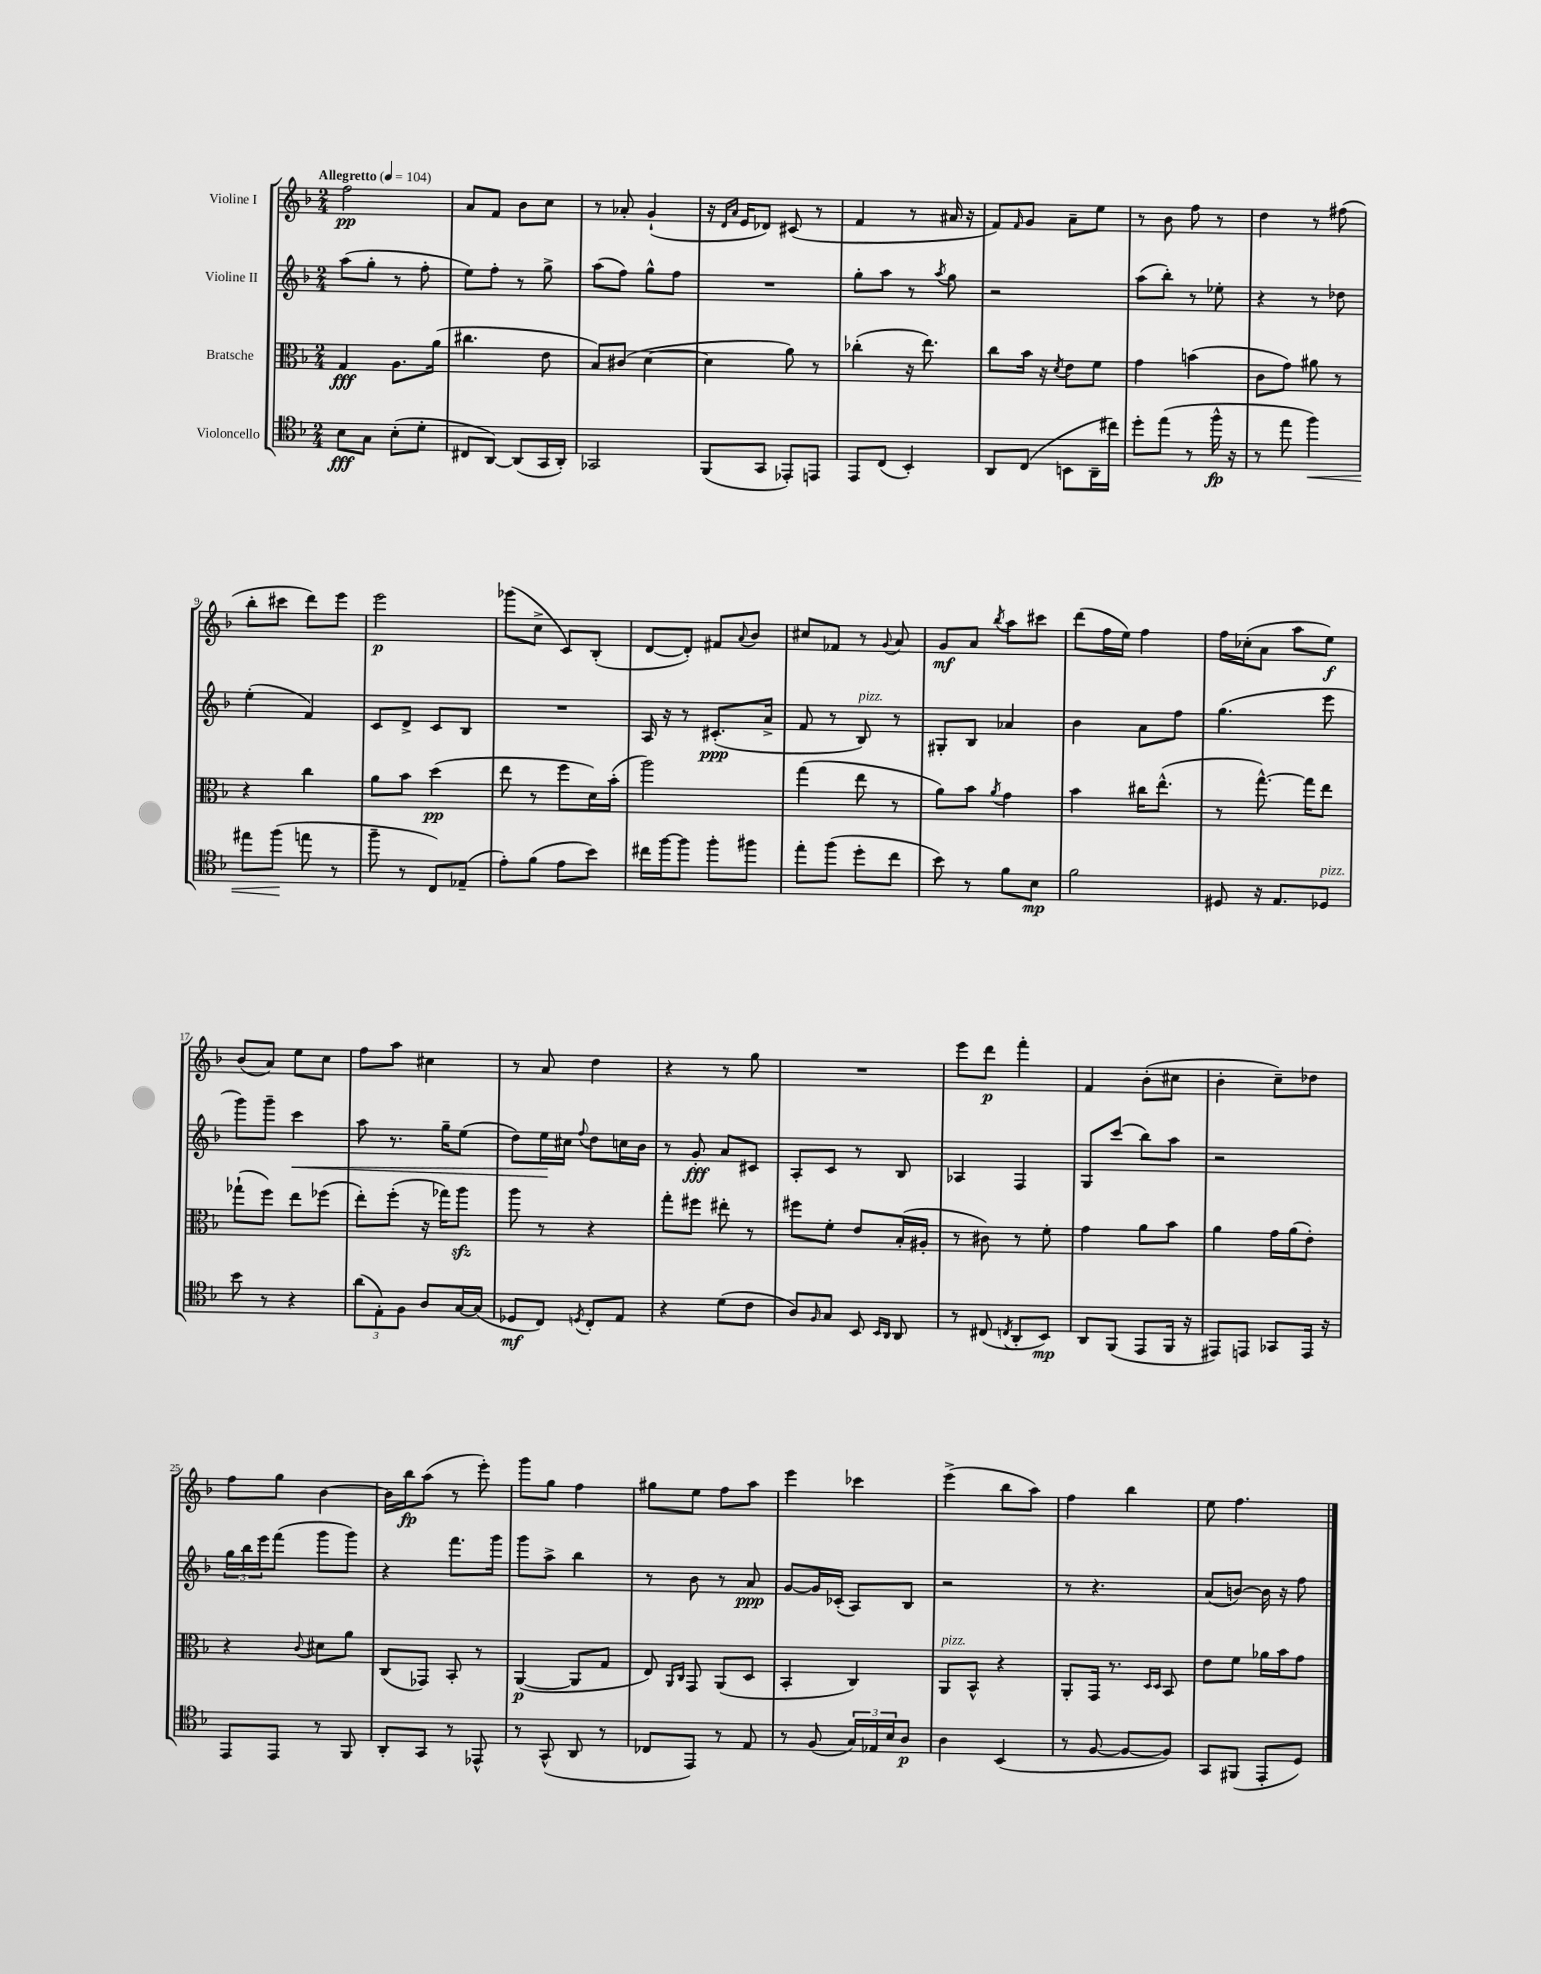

**kern	**dynam	**kern	**dynam	**kern	**dynam	**kern	**dynam
*part4	*part4	*part3	*part3	*part2	*part2	*part1	*part1
*staff4	*staff4	*staff3	*staff3	*staff2	*staff2	*staff1	*staff1
*I"Violoncello	*	*I"Bratsche	*	*I"Violine II	*	*I"Violine I	*
*clefC4	*	*clefC3	*	*clefG2	*	*clefG2	*
*k[b-]	*	*k[b-]	*	*k[b-]	*	*k[b-]	*
*M2/4	*	*M2/4	*	*M2/4	*	*M2/4	*
*MM104	*	*MM104	*	*MM104	*	*MM104	*
=1	=1	=1	=1	=1	=1	=1	=1
!	!	!	!	!	!	!LO:TX:a:B:t=Allegretto	!
8B-\L	fff	4G/	fff	(8aa\L	.	2ff\	pp
8G\J	.	.	.	8gg'\J	.	.	.
(8B-'\L	.	8.A\L	.	8r	.	.	.
8d'\J	.	.	.	8ff'\	.	.	.
.	.	(16a\Jk	.	.	.	.	.
=2	=2	=2	=2	=2	=2	=2	=2
8C#X/L	.	4.cc#X\	.	8ee\L)	.	8a/L	.
[8AA/J)	.	.	.	8ff'\J	.	8f/J	.
(8AA/L]	.	.	.	8r	.	8b-\L	.
16GG/L	.	8e\	.	8gg^\	.	8cc\J	.
16AA'/JJ)	.	.	.	.	.	.	.
=3	=3	=3	=3	=3	=3	=3	=3
2GG-X/	.	8B-/L)	.	(8aa\L	.	8r	.
.	.	(8c#X/J	.	8ff\J)	.	8a-X'/	.
.	.	[4d\	.	8gg^^\L	.	(4g`/	.
.	.	.	.	8ff\J	.	.	.
=4	=4	=4	=4	=4	=4	=4	=4
(8FF/L	.	4d\]	.	2r	.	16r	.
.	.	.	.	.	.	16qqd/LL	.
.	.	.	.	.	.	16qqa/JJ	.
.	.	.	.	.	.	16e/KL	.
8GG/J	.	.	.	.	.	8d-X/J)	.
8EE-X'/L)	.	8a\)	.	.	.	(8c#X/	.
8EEn/J	.	8r	.	.	.	8r	.
=5	=5	=5	=5	=5	=5	=5	=5
8EE/L	.	(4cc-X'\	.	8gg'\L	.	4f/	.
(8C/J	.	.	.	8aa\J	.	.	.
4BB-'/)	.	16r	.	8r	.	8r	.
.	.	8.ee\)	.	.	.	.	.
.	.	.	.	8qaa/	.	.	.
.	.	.	.	8gg\	.	16a#X/	.
.	.	.	.	.	.	16r	.
=6	=6	=6	=6	=6	=6	=6	=6
8AA/L	.	8cc\L	.	2r	.	8f/L)	.
.	.	.	.	.	.	16qqf/	.
(8C/J	.	16b-\Jk	.	.	.	8g/J	.
.	.	16r	.	.	.	.	.
.	.	8qd/	.	.	.	.	.
8BBn\L	.	8e\L	.	.	.	8a~\L	.
16AA~\L	.	8f\J	.	.	.	8ee\J	.
16cc#X\JJ)	.	.	.	.	.	.	.
=7	=7	=7	=7	=7	=7	=7	=7
8dd'\L	.	4g\	.	(8aa\L	.	8r	.
(8ee\J	.	.	.	8bb-'\J)	.	8b-\	.
8r	.	(4bn\	.	8r	.	8ff\	.
16ff^^\	fp	.	.	8ee-X'\	.	8r	.
16r	.	.	.	.	.	.	.
=8	=8	=8	=8	=8	=8	=8	=8
8r	.	8c\L	.	4r	.	4dd\	.
8ee\	.	8g\J)	.	.	.	.	.
!	!LO:HP:b	!	!	!	!	!	!
4ff\)	<	8a#X\	.	8r	.	8r	.
.	.	8r	.	8dd-X\	.	(8ff#X\	.
!!LO:LB:g=z
=9	=9	=9	=9	=9	=9	=9	=9
8ee#X\L	.	4r	.	(4ee'\	.	8bb-'\L	.
(8ff\J	.	.	.	.	.	8ccc#X\J	.
8een\	[	4cc\	.	4f/)	.	8ddd\L)	.
8r	.	.	.	.	.	8eee\J	.
=10	=10	=10	=10	=10	=10	=10	=10
8ff~\	.	8a\L	.	8c/L	.	2eee\	p
8r	.	8b-\J	.	8d^/J	.	.	.
8C/L)	.	(4dd\	pp	8c/L	.	.	.
(8E-X~/J	.	.	.	8B-/J	.	.	.
=11	=11	=11	=11	=11	=11	=11	=11
8e'\L)	.	8ee\	.	2r	.	(8ggg-X\L	.
(8f\J	.	8r	.	.	.	8cc^\J	.
8e\L	.	8ff\L	.	.	.	8c/L)	.
8b-\J)	.	16d\L)	.	.	.	(8B-'/J	.
.	.	(16b-'\JJ	.	.	.	.	.
=12	=12	=12	=12	=12	=12	=12	=12
16cc#X\LL	.	2aa\)	.	16A/	.	[8d/L	.
[16ff\J	.	.	.	16r	.	.	.
8ff\J]	.	.	.	8r	.	8d'/J])	.
8ff'\L	.	.	.	(8.c#X'/L	ppp	8f#X/L	.
.	.	.	.	.	.	8qqa/	.
8ff#X\J	.	.	.	.	.	8b-/J	.
.	.	.	.	16a^/Jk	.	.	.
=13	=13	=13	=13	=13	=13	=13	=13
8ee'\L	.	(4gg\	.	8f/	.	8cc#X/L	.
(8ff\J	.	.	.	8r	.	8f-X/J	.
!	!	!	!	!LO:TX:a:i:t=pizz.	!	!	!
8dd'\L	.	8ee\	.	8B-/)	.	8r	.
.	.	.	.	.	.	8qqg/	.
8cc\J	.	8r	.	8r	.	8a/	.
=14	=14	=14	=14	=14	=14	=14	=14
8b-\)	.	8a\L)	.	8G#X'/L	.	8g/L	mf
8r	.	8b-\J	.	8B-/J	.	8a/J	.
.	.	8qa/	.	.	.	8qbb-/	.
8f\L	.	4g\	.	4a-X/	.	8aa\L	.
8B-\J	mp	.	.	.	.	8ccc#X\J	.
=15	=15	=15	=15	=15	=15	=15	=15
2f\	.	4b-\	.	4b-\	.	(8ddd\L	.
.	.	.	.	.	.	16ff\L	.
.	.	.	.	.	.	16ee\JJ)	.
.	.	16cc#X\KL	.	8a\L	.	4ff\	.
.	.	(8.ee^^\J	.	.	.	.	.
.	.	.	.	8ff\J	.	.	.
=16	=16	=16	=16	=16	=16	=16	=16
8D#X/	.	8r	.	(4.gg\	.	16ff\LL	.
.	.	.	.	.	.	(16cc-X'\J	.
16r	.	[8.gg^^\)	.	.	.	8a\J	.
8.E/L	.	.	.	.	.	.	.
.	.	.	.	.	.	8aa\L	.
.	.	16gg\KL]	.	.	.	.	.
!LO:TX:a:i:t=pizz.	!	!	!	!	!	!	!
8D-X/J	.	8ee\J	.	8eee\	.	8ee\J)	f
!!LO:LB:g=z
=17	=17	=17	=17	=17	=17	=17	=17
8b-\	.	(8gg-X`\L	.	8ggg\L)	.	(8b-/L	.
8r	.	8ff\J)	.	8ggg~\J	.	8a/J)	.
!	!	!	!	!	!LO:HP:b	!	!
4r	.	8ee\L	.	4ccc\	<	8ee\L	.
.	.	(8ff-X\J	.	.	.	8cc\J	.
=18	=18	=18	=18	=18	=18	=18	=18
(12a\L	.	8ee'\L)	.	8aa\	.	8ff\L	.
12E'\)	.	.	.	.	.	.	.
.	.	(8ff'\J	.	8.r	.	8aa\J	.
12F\J	.	.	.	.	.	.	.
8A/L	.	16r	.	.	.	4cc#X\	.
.	.	16gg-X\KL)	.	16gg~\KL	.	.	.
[16G/L	.	8aazz\J	.	(8ee\J	.	.	.
(16G/JJ]	.	.	.	.	.	.	.
=19	=19	=19	=19	=19	=19	=19	=19
8D-X/L	mf	8aa\	.	8dd\L)	.	8r	.
8C/J)	.	8r	.	16ee\L	.	8a/	.
.	.	.	.	16cc#X\JJ	[	.	.
8qDn/	.	.	.	8qqff/	.	.	.
8C'/L	.	4r	.	8dd\L	.	4dd\	.
8E/J	.	.	.	16ccn\L	.	.	.
.	.	.	.	16b-\JJ	.	.	.
=20	=20	=20	=20	=20	=20	=20	=20
4r	.	8gg'\L	.	8r	.	4r	.
.	.	8ff#X\J	.	8g'/	fff	.	.
(8d\L	.	8ee#X'\	.	8a/L	.	8r	.
8c\J	.	8r	.	8c#X/J	.	8gg\	.
=21	=21	=21	=21	=21	=21	=21	=21
8A/L)	.	8ff#X\L	.	8A'/L	.	2r	.
16qqF/	.	.	.	.	.	.	.
8G/J	.	8f'\J	.	8c/J	.	.	.
8BB-/	.	8e/L	.	8r	.	.	.
16qqBB-/LL	.	.	.	.	.	.	.
16qqAA/JJ	.	.	.	.	.	.	.
8AA/	.	(16B-'/L	.	8B-/	.	.	.
.	.	16A#X'/JJ	.	.	.	.	.
=22	=22	=22	=22	=22	=22	=22	=22
8r	.	8r	.	4A-X/	.	8eee\L	.
(8C#X/	.	8c#X\)	.	.	.	8ddd\J	p
8qCn/	.	.	.	.	.	.	.
8AA'/L	.	8r	.	4F/	.	4fff'\	.
8BB-/J)	mp	8f'\	.	.	.	.	.
=23	=23	=23	=23	=23	=23	=23	=23
8AA/L	.	4g\	.	8G/L	.	4f/	.
(8FF/J	.	.	.	(8ccc/J	.	.	.
8EE/L	.	8a\L	.	8bb-\L)	.	(8b-'\L	.
16FF/Jk	.	8b-\J	.	8aa\J	.	8cc#X\J	.
16r	.	.	.	.	.	.	.
=24	=24	=24	=24	=24	=24	=24	=24
8EE#X/L)	.	4a\	.	2r	.	4b-'\	.
8EEn/J	.	.	.	.	.	.	.
8GG-X/L	.	16g\LL	.	.	.	8cc~\L)	.
.	.	(16a\J	.	.	.	.	.
16EE/Jk	.	8e'\J)	.	.	.	8dd-X\J	.
16r	.	.	.	.	.	.	.
!!LO:LB:g=z
=25	=25	=25	=25	=25	=25	=25	=25
8EE/L	.	4r	.	24gg\LL	.	8ff\L	.
.	.	.	.	24bb-\	.	.	.
.	.	.	.	24eee\J	.	.	.
8EE/J	.	.	.	(8fff\J	.	8gg\J	.
.	.	8qqc/	.	.	.	.	.
8r	.	8d#X\L	.	8ggg\L	.	[4b-\	.
8FF/	.	8a\J	.	8ggg\J)	.	.	.
=26	=26	=26	=26	=26	=26	=26	=26
8AA'/L	.	(8C/L	.	4r	.	16b-\LL]	.
.	.	.	.	.	.	16bb-\J	fp
8GG/J	.	8GG-X/J)	.	.	.	(8aa\J	.
8r	.	8BB-'/	.	8.fff\L	.	8r	.
8EE-X^^/	.	8r	.	.	.	8eee'\)	.
.	.	.	.	16ggg\Jk	.	.	.
=27	=27	=27	=27	=27	=27	=27	=27
8r	.	([4AA/	p	8ggg\L	.	8ggg\L	.
(8GG^^/	.	.	.	8aa^\J	.	8gg\J	.
8AA/	.	8AA/L]	.	4bb-\	.	4ff\	.
8r	.	8G/J	.	.	.	.	.
=28	=28	=28	=28	=28	=28	=28	=28
8C-X/L	.	8E/)	.	8r	.	8gg#X\L	.
.	.	16qqAA/LL	.	.	.	.	.
.	.	16qqC/JJ	.	.	.	.	.
8EE/J)	.	8GG/	.	8b-\	.	8ee\J	.
8r	.	(8AA/L	.	8r	.	8ff\L	.
8E/	.	8D/J	.	8a/	ppp	8aa\J	.
=29	=29	=29	=29	=29	=29	=29	=29
8r	.	4BB-'/	.	[8g/L	.	4eee\	.
(8F/	.	.	.	16g/L]	.	.	.
.	.	.	.	(16c-X'/JJ	.	.	.
24G/LL)	.	4C/)	.	8A/L)	.	4ccc-X\	.
24E-X/	.	.	.	.	.	.	.
24B-/J	.	.	.	.	.	.	.
8A/J	p	.	.	8B-/J	.	.	.
=30	=30	=30	=30	=30	=30	=30	=30
!	!	!LO:TX:a:i:t=pizz.	!	!	!	!	!
4A\	.	8AA/L	.	2r	.	(4eee^\	.
.	.	8BB-^^/J	.	.	.	.	.
(4BB-/	.	4r	.	.	.	8bb-\L	.
.	.	.	.	.	.	8aa\J)	.
=31	=31	=31	=31	=31	=31	=31	=31
8r	.	8AA'/L	.	8r	.	4ff\	.
[8F/	.	16GG/Jk	.	4.r	.	.	.
.	.	8.r	.	.	.	.	.
8F/L_	.	.	.	.	.	4bb-\	.
.	.	16qqD/LL	.	.	.	.	.
.	.	16qqD/JJ	.	.	.	.	.
8F/J])	.	8BB-/	.	.	.	.	.
=32	=32	=32	=32	=32	=32	=32	=32
8GG/L	.	8e\L	.	(8a/L	.	8ee\	.
(8FF#X/J	.	8f\J	.	[8bn/J)	.	4.ff\	.
8EE'/L	.	16a-X\LL	.	16b\]	.	.	.
.	.	16b-\J	.	16r	.	.	.
8D/J)	.	8g\J	.	8ff\	.	.	.
==	==	==	==	==	==	==	==
*-	*-	*-	*-	*-	*-	*-	*-
